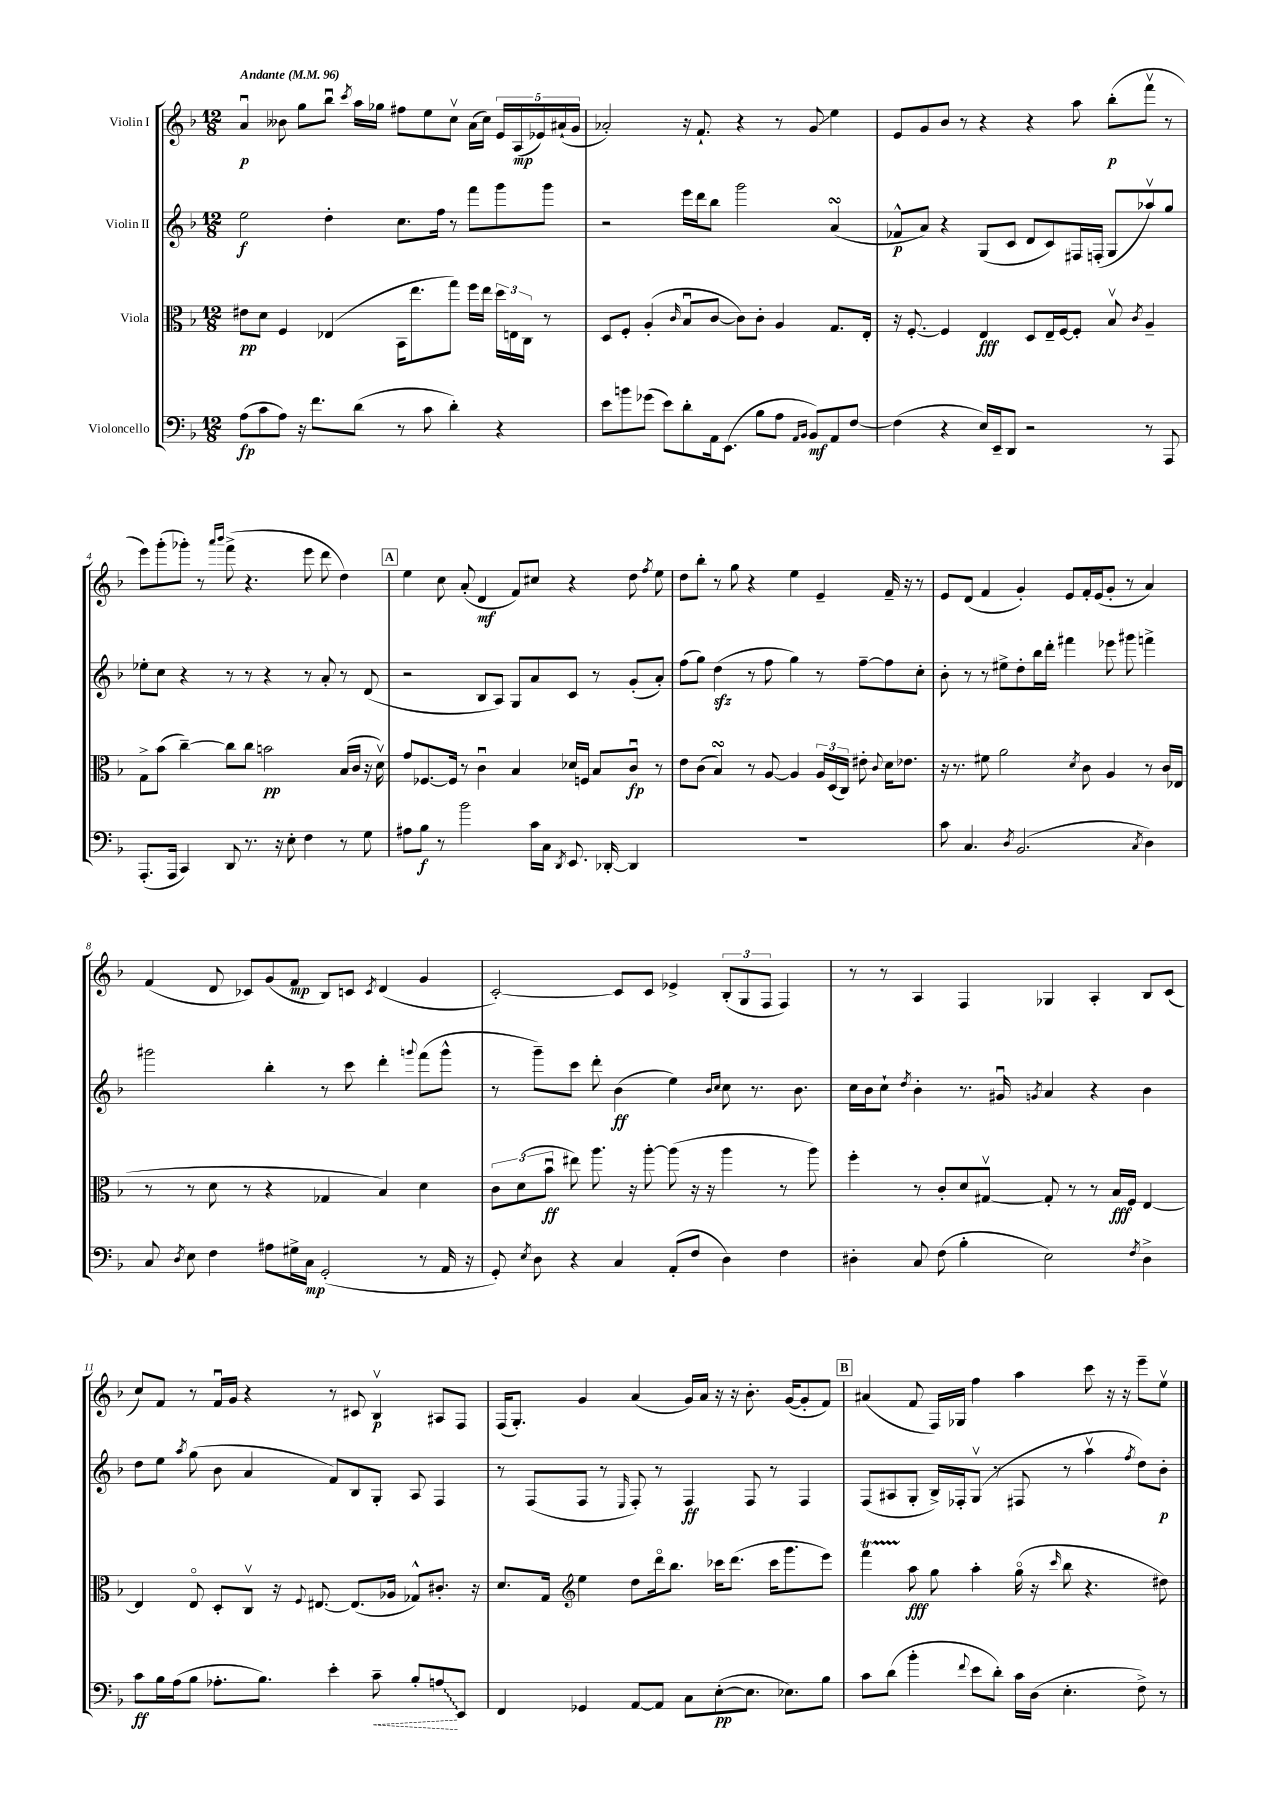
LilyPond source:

<<
\new StaffGroup <<
\new Staff = "s0" \with { instrumentName = "Violin I" } {
    \clef treble \key f \major \numericTimeSignature \time 12/8 \tempo "Andante" 4 = 96
    \autoBeamOff a'4\downbow\p beses'8 g''8[ bes''8]\downbow \acciaccatura { c'''8 } a''16[ ges''16] fis''8[ e''8 c''8]\upbow a'16[( c''16]) \tuplet 5/4 { e'16[ a16\mp( ees'16) ais'16-!( g'16] } |
    aes'2-.) r16 f'8.-! r4 r8 g'8\glissando e''4 |
    e'8[ g'8 bes'8] r8 r4 r4 a''8 bes''8[-.\p( f'''8]\upbow r8 |
    e'''8[) g'''8-.( ges'''8]-.) r8 \grace { a'''16[ bes'''16] } f'''8->( r4. e'''8 d'''8 d''4) |
    \mark \markup { \box "A" } e''4 c''8 a'8-.( d'4\mf f'8[) cis''8] r4 d''8 \acciaccatura { f''8 } e''8 |
    d''8[ bes''8]-. r8 g''8 r4 e''4 e'4-- f'16-- r16 r8 |
    e'8[ d'8]( f'4 g'4-.) e'8[ f'16-. e'16( g'8]-. r8 a'4) |
    f'4( d'8 ces'8[) g'8( f'8]\mp bes8[) c'8] \acciaccatura { c'8 } d'4( g'4 |
    c'2~-.) c'8[ c'8] ees'4-> \tuplet 3/2 { bes8[-.( g8 f8] } f4) |
    r8 r8 a4 f4 ges4 a4-. bes8[ c'8]( |
    c''8[) f'8] r8 f'16[\downbow g'16] r4 r8 cis'8 bes4\upbow\p ais8[ f8] |
    f16[( g8.]-.) g'4 a'4( g'16[) a'16] r16 r16 bes'8.-. g'16[~( g'8-. f'8]) |
    \mark \markup { \box "B" } ais'4( f'8 f16[) ges16] f''4 a''4 c'''8 r16 r16 e'''8[-- e''8]\upbow \bar "|." |
}
\new Staff = "s1" \with { instrumentName = "Violin II" } {
    \clef treble \key f \major \numericTimeSignature \time 12/8
    \autoBeamOff e''2\f d''4-. c''8.[ f''16] r8 f'''8[ g'''8 g'''8] |
    r2 e'''16[ d'''16 bes''8] g'''2 a'4\turn( |
    fes'8[-^\p a'8]) r4 g8[( c'8] d'8[ c'8) fis16 f16]-.( g8[ aes''8\upbow) g''8] |
    ees''8[-. c''8] r4 r8 r8 r4 r8 a'8-. r8 d'8( |
    \mark \markup { \box "A" } r2 bes8[ a8]) g8[ a'8 c'8] r8 g'8[-.( a'8]-.) |
    f''8[( g''8]) d''4\sfz( r8 f''8 g''4) r8 f''8[~-- f''8 c''8]-. |
    bes'8-. r8 r8 eis''8[-> d''8-. bes''16 d'''16]-. fis'''4 ees'''8 gis'''8 f'''4-> |
    gis'''2 bes''4-. r8 c'''8 d'''4-. \appoggiatura { g'''8 } f'''8[( g'''8]-^ |
    r8 g'''8[--) c'''8] d'''8-. bes'4\ff( e''4) \grace { bes'16[ c''16] } c''8 r8. bes'8. |
    c''16[ bes'16 c''8]-! \acciaccatura { d''8 } bes'4-. r8. gis'16\downbow \acciaccatura { g'8 } a'4 r4 bes'4 |
    d''8[ e''8] \acciaccatura { a''8 } g''8( bes'8 a'4 f'8[) bes8 g8]-. a8 f4 |
    r8 f8[( f8] r8 \grace { e16 } f8-.) r8 f4\ff f8 r8 f4 |
    \mark \markup { \box "B" } f8[( ais8 g8]-. bes16[->) fes16-. g8]\upbow( r8 fis8 r8 a''4\upbow \acciaccatura { f''8 } d''8[) bes'8]-.\p \bar "|." |
}
\new Staff = "s2" \with { instrumentName = "Viola" } {
    \clef alto \key f \major \numericTimeSignature \time 12/8
    \autoBeamOff eis'8[\pp d'8] f4 ees4( bes,16[ e''8. g''8]) f''16[ e''16] \tuplet 3/2 { d''16[ e16 c16] } r8 |
    d8[ f8]-. a4-.( \grace { c'16 } bes8[\downbow c'8]~ c'8[) c'8]-. a4 g8.[ e16]-. |
    r16 f8.~-. f4 e4\fff d8[ e16-- f16~ f8]-. bes8\upbow \acciaccatura { c'8 } a4-- |
    g8[-> bes'8]( c''4~--) c''8[ c''8] b'2\pp bes16[( c'16] r16 d'16\upbow) |
    \mark \markup { \box "A" } g'8[ fes8.~ fes16] r8 c'4\downbow bes4 des'16[ f16] bes8[ c'8]\downbow\fp r8 |
    e'8[ c'8]( bes4\turn) r8 a8~ a4 \tuplet 3/2 { a16[ d16( c16]) } eis'8-. \appoggiatura { c'8 } d'16[ ees'8.] |
    r16 r8. fis'8 a'2 \acciaccatura { d'8 } c'8 a4 r8 c'16[ ees16]( |
    r8 r8 d'8 r8 r4 ges4 bes4) d'4 |
    \tuplet 3/2 { c'8[ d'8( bes'8]\downbow\ff } eis''8) a''8. r16 a''8~-. a''8( r16 r16 a''4 r8 a''8) |
    f''4-. r8 c'8[-. d'8 gis8]~\upbow gis8-. r8 r8 bes16[\fff f16] e4~ |
    e4 e8\flageolet d8[-. c8]\upbow r16 \appoggiatura { f8 } eis8.~ eis8.[( aes16] ges8[-^) cis'8.]-. r16 |
    d'8.[ g16] \clef treble e''4 d''8[ d'''16\flageolet bes''8.] ces'''16[ d'''8.]( ces'''16[ g'''8. e'''8]) |
    \mark \markup { \box "B" } f'''4\startTrillSpan a''8\stopTrillSpan\fff g''8 a''4-. g''16\flageolet( r16 \grace { c'''16 } bes''8 r4. dis''8) \bar "|." |
}
\new Staff = "s3" \with { instrumentName = "Violoncello" } {
    \clef bass \key f \major \numericTimeSignature \time 12/8
    \autoBeamOff a8[\fp( c'8 a8]) r16 f'8.[ d'8]( r8 c'8 d'4-.) r4 |
    e'8[ b'8 ges'8]( e'8[) d'8-. a,16 e,8.]( bes8[ a8] \grace { a,16[ bes,16] } bes,8[\mf) a,8 f8]~ |
    f4( r4 e16[) e,16-- d,8] r2 r8 a,,8 |
    a,,8.[-.( a,,16] c,4) d,8 r8. r16 e8-. f4 r8 g8 |
    \mark \markup { \box "A" } ais8[ bes8]\f r8 bes'2 c'16[ c16] \acciaccatura { d,8 } e,8. des,16~-. des,4 |
    R1. |
    c'8 c4. \acciaccatura { d8 } bes,2.( \acciaccatura { c8 } d4) |
    c8 \acciaccatura { d8 } e8 f4 ais8[ gis16-> c16]\mp g,2-.( r8 a,16 r16 |
    g,8-.) \acciaccatura { e8 } d8 r4 c4 a,8[-.( f8] d4) f4 |
    dis4-. c8 f8( bes4-. e2) \acciaccatura { f8 } dis4-> |
    c'8[\ff bes16 a16( bes8] aes8.[-. bes8.]) e'4-. \once \override Hairpin.style = #'dashed-line c'8--\< bes8[-. \once \override Glissando.style = #'zigzag a8\glissando\! e,8] |
    f,4 ges,4 a,8[~ a,8] c8[ e8~-.\pp( e8.] ees8.[) bes8] |
    \mark \markup { \box "B" } c'8[ d'8]( bes'4-. \appoggiatura { f'8 } e'8[ d'8]-.) c'16[ d16]( e4.-. f8->) r8 \bar "|." |
}
>>
>>
